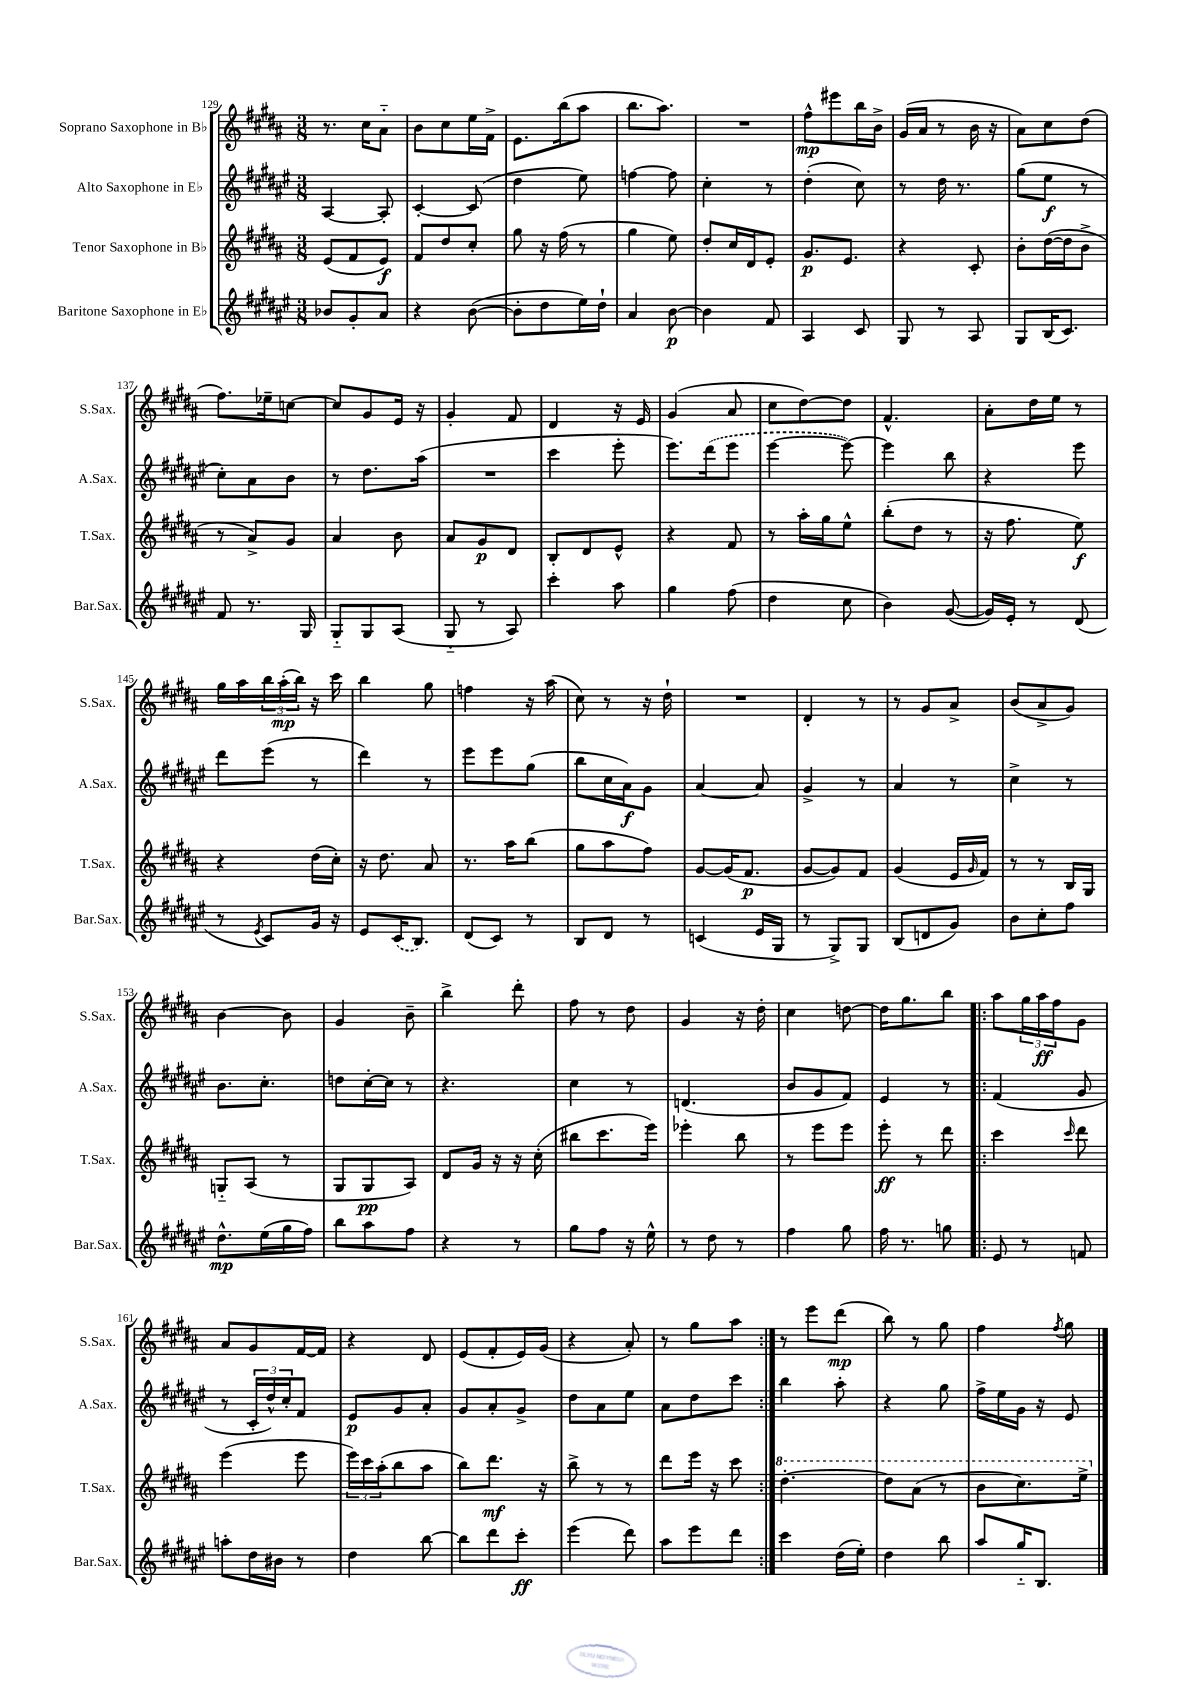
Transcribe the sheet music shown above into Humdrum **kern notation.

**kern	**dynam	**kern	**dynam	**kern	**dynam	**kern	**dynam
*part4	*part4	*part3	*part3	*part2	*part2	*part1	*part1
*staff4	*staff4	*staff3	*staff3	*staff2	*staff2	*staff1	*staff1
*I"Baritone Saxophone in E♭	*	*I"Tenor Saxophone in B♭	*	*I"Alto Saxophone in E♭	*	*I"Soprano Saxophone in B♭	*
*I'Bar.Sax.	*	*I'T.Sax.	*	*I'A.Sax.	*	*I'S.Sax.	*
*clefG2	*	*clefG2	*	*clefG2	*	*clefG2	*
*k[f#c#g#d#a#e#]	*	*k[f#c#g#d#a#]	*	*k[f#c#g#d#a#e#]	*	*k[f#c#g#d#a#]	*
*M3/8	*	*M3/8	*	*M3/8	*	*M3/8	*
=129	=129	=129	=129	=129	=129	=129	=129
8b-X/L	.	(8e/L	.	[4A#/	.	8.r	.
8g#'/	.	8f#/	.	.	.	.	.
.	.	.	.	.	.	16cc#\KL	.
8a#/J	.	8e/J)	f	8A#'/]	.	8a#\J	.
=130	=130	=130	=130	=130	=130	=130	=130
4r	.	8f#/L	.	[4c#'/	.	8b\L	.
.	.	8dd#/	.	.	.	8cc#\	.
([8b\	.	8cc#'/J	.	(8c#/]	.	16ee\L	.
.	.	.	.	.	.	16f#^\JJ	.
=131	=131	=131	=131	=131	=131	=131	=131
8b'\L]	.	8gg#\	.	4dd#\	.	8.e\L	.
8dd#\	.	16r	.	.	.	.	.
.	.	(16ff#\	.	.	.	(16bb\k	.
16ee#\L)	.	8r	.	8ee#\)	.	8aa#\J	.
16dd#`\JJ	.	.	.	.	.	.	.
=132	=132	=132	=132	=132	=132	=132	=132
4a#/	.	4gg#\	.	[4ffn\	.	8.bb\L	.
.	.	.	.	.	.	8.aa#\J)	.
[8b\	p	8ee\)	.	8ff\]	.	.	.
=133	=133	=133	=133	=133	=133	=133	=133
4b\]	.	8dd#'/L	.	4cc#'\	.	4.r	.
.	.	16cc#/L	.	.	.	.	.
.	.	16d#/J	.	.	.	.	.
8f#/	.	8e'/J	.	8r	.	.	.
=134	=134	=134	=134	=134	=134	=134	=134
4A#/	.	8.g#/L	p	(4dd#'\	.	8ff#^^\L	mp
.	.	.	.	.	.	8eee#X\	.
.	.	8.e/J	.	.	.	.	.
8c#/	.	.	.	8cc#\)	.	16bb\L	.
.	.	.	.	.	.	16b^\JJ	.
=135	=135	=135	=135	=135	=135	=135	=135
8G#/	.	4r	.	8r	.	(16g#/LL	.
.	.	.	.	.	.	16a#/JJ	.
8r	.	.	.	16dd#\	.	8r	.
.	.	.	.	8.r	.	.	.
8A#/	.	8c#'/	.	.	.	16b\	.
.	.	.	.	.	.	16r	.
=136	=136	=136	=136	=136	=136	=136	=136
8G#/L	.	8b'\L	.	(8gg#\L	.	8a#\L)	.
(16B/K	.	([16dd#\L	.	8ee#\J	f	8cc#\	.
8.c#/J)	.	16dd#\J]	.	.	.	.	.
.	.	8b^\J	.	8r	.	(8dd#\J	.
!!LO:LB:g=z
=137	=137	=137	=137	=137	=137	=137	=137
8f#/	.	8r	.	8cc#'\L)	.	8.ff#\L)	.
8.r	.	8a#^/L)	.	8a#\	.	.	.
.	.	.	.	.	.	16ee-X~\k	.
.	.	8g#/J	.	8b\J	.	[8ccn\J	.
16G#/	.	.	.	.	.	.	.
=138	=138	=138	=138	=138	=138	=138	=138
8G#/L	.	4a#/	.	8r	.	8cc/L]	.
8G#/	.	.	.	8.dd#\L	.	8g#/	.
(8A#/J	.	8b\	.	.	.	16e/Jk	.
.	.	.	.	(16aa#\Jk	.	16r	.
=139	=139	=139	=139	=139	=139	=139	=139
8G#/	.	8a#/L	.	4.r	.	4g#'/	.
8r	.	8g#/	p	.	.	.	.
8A#/)	.	8d#/J	.	.	.	8f#/	.
=140	=140	=140	=140	=140	=140	=140	=140
4ccc#'\	.	8B'/L	.	4ccc#\	.	4d#/	.
.	.	8d#/	.	.	.	.	.
8aa#\	.	8e^^/J	.	8eee#'\	.	16r	.
.	.	.	.	.	.	16e/	.
=141	=141	=141	=141	=141	=141	=141	=141
4gg#\	.	4r	.	8.eee#\L)	.	(4g#/	.
.	.	.	.	(16ddd#\k	.	.	.
(8ff#\	.	8f#/	.	8eee#\J	.	8a#/	.
=142	=142	=142	=142	=142	=142	=142	=142
4dd#\	.	8r	.	[4eee#\	.	8cc#\L	.
.	.	16aa#'\LL	.	.	.	[8dd#\)	.
.	.	16gg#\J	.	.	.	.	.
8cc#\	.	8ee^^\J	.	8eee#\_)	.	8dd#\J]	.
=143	=143	=143	=143	=143	=143	=143	=143
4b\)	.	(8bb'\L	.	4eee#\]	.	4.f#^^/	.
.	.	8dd#\J	.	.	.	.	.
([8g#/	.	8r	.	8bb\	.	.	.
=144	=144	=144	=144	=144	=144	=144	=144
16g#/LL])	.	16r	.	4r	.	8a#'\L	.
16e#'/JJ	.	8.ff#\	.	.	.	.	.
8r	.	.	.	.	.	16dd#\L	.
.	.	.	.	.	.	16ee\JJ	.
(8d#/	.	8ee\)	f	8eee#\	.	8r	.
!!LO:LB:g=z
=145	=145	=145	=145	=145	=145	=145	=145
8r	.	4r	.	8ddd#\L	.	16gg#\LL	.
.	.	.	.	.	.	16aa#\	.
8qe#/	.	.	.	.	.	.	.
8c#/L)	.	.	.	(8eee#\J	.	24bb\	.
.	.	.	.	.	.	(24aa#'\	mp
.	.	.	.	.	.	24bb\JJ)	.
16g#/Jk	.	(16dd#\LL	.	8r	.	16r	.
16r	.	16cc#'\JJ)	.	.	.	16ccc#\	.
=146	=146	=146	=146	=146	=146	=146	=146
8e#/L	.	16r	.	4ddd#\)	.	4bb\	.
.	.	8.dd#\	.	.	.	.	.
(16c#/K	.	.	.	.	.	.	.
8.B/J)	.	.	.	.	.	.	.
.	.	8a#/	.	8r	.	8gg#\	.
=147	=147	=147	=147	=147	=147	=147	=147
(8d#/L	.	8.r	.	8eee#\L	.	4ffn\	.
8c#/J)	.	.	.	8eee#\	.	.	.
.	.	16aa#\KL	.	.	.	.	.
8r	.	(8bb\J	.	(8gg#\J	.	16r	.
.	.	.	.	.	.	(16aa#\	.
=148	=148	=148	=148	=148	=148	=148	=148
8B/L	.	8gg#\L	.	8bb\L	.	8cc#\)	.
8d#/J	.	8aa#\	.	16cc#\L	.	8r	.
.	.	.	.	16a#\J)	f	.	.
8r	.	8ff#\J)	.	8g#\J	.	16r	.
.	.	.	.	.	.	16dd#`\	.
=149	=149	=149	=149	=149	=149	=149	=149
(4cn/	.	[8g#/L	.	[4a#/	.	4.r	.
.	.	(16g#/K]	.	.	.	.	.
.	.	8.f#/J	p	.	.	.	.
16e#/LL	.	.	.	8a#/]	.	.	.
16G#/JJ	.	.	.	.	.	.	.
=150	=150	=150	=150	=150	=150	=150	=150
8r	.	[8g#/L	.	4g#^/	.	4d#'/	.
8G#^/L)	.	8g#/])	.	.	.	.	.
8G#/J	.	8f#/J	.	8r	.	8r	.
=151	=151	=151	=151	=151	=151	=151	=151
(8B/L	.	(4g#/	.	4a#/	.	8r	.
8dn/	.	.	.	.	.	8g#/L	.
8g#/J)	.	16e/LL	.	8r	.	8a#^/J	.
.	.	16qqg#/	.	.	.	.	.
.	.	16f#/JJ)	.	.	.	.	.
=152	=152	=152	=152	=152	=152	=152	=152
8b\L	.	8r	.	4cc#^\	.	(8b/L	.
8cc#'\	.	8r	.	.	.	8a#^/	.
8ff#\J	.	16B/LL	.	8r	.	8g#/J)	.
.	.	16G#/JJ	.	.	.	.	.
!!LO:LB:g=z
=153	=153	=153	=153	=153	=153	=153	=153
8.dd#^^\L	mp	8Gn/L	.	8.b\L	.	[4b\	.
.	.	(8A#/J	.	.	.	.	.
(16ee#\L	.	.	.	8.cc#'\J	.	.	.
16gg#\	.	8r	.	.	.	8b\]	.
16ff#\JJ)	.	.	.	.	.	.	.
=154	=154	=154	=154	=154	=154	=154	=154
8bb\L	.	8G#/L	.	8ddn\L	.	4g#/	.
8aa#\	.	8G#/	pp	[16cc#'\L	.	.	.
.	.	.	.	16cc#\JJ]	.	.	.
8ff#\J	.	8A#/J)	.	8r	.	8b~\	.
=155	=155	=155	=155	=155	=155	=155	=155
4r	.	8d#/L	.	4.r	.	4bb^\	.
.	.	16g#/Jk	.	.	.	.	.
.	.	16r	.	.	.	.	.
8r	.	16r	.	.	.	8ddd#'\	.
.	.	(16cc#'\	.	.	.	.	.
=156	=156	=156	=156	=156	=156	=156	=156
8gg#\L	.	8bb#X\L	.	4cc#\	.	8ff#\	.
8ff#\J	.	8.ccc#\	.	.	.	8r	.
16r	.	.	.	8r	.	8dd#\	.
16ee#^^\	.	16eee\Jk)	.	.	.	.	.
=157	=157	=157	=157	=157	=157	=157	=157
8r	.	4eee-X'\	.	(4.dn/	.	4g#/	.
8dd#\	.	.	.	.	.	.	.
8r	.	8bb\	.	.	.	16r	.
.	.	.	.	.	.	16dd#'\	.
=158	=158	=158	=158	=158	=158	=158	=158
4ff#\	.	8r	.	8b/L	.	4cc#\	.
.	.	8eee\L	.	8g#/	.	.	.
8gg#\	.	8eee\J	.	8f#/J)	.	[8ddn\	.
=159	=159	=159	=159	=159	=159	=159	=159
16ff#\	.	8eee'\	ff	4e#/	.	16dd\KL]	.
8.r	.	.	.	.	.	8.gg#\	.
.	.	8r	.	.	.	.	.
8ggn\	.	8ddd#\	.	8r	.	8bb\J	.
=160!|:	=160!|:	=160!|:	=160!|:	=160!|:	=160!|:	=160!|:	=160!|:
8e#/	.	4ccc#\	.	(4f#/	.	8aa#\L	.
8r	.	.	.	.	.	24gg#\L	.
.	.	.	.	.	.	24aa#\	ff
.	.	.	.	.	.	24ff#\J	.
.	.	16qqccc#/	.	.	.	.	.
8fn/	.	8ddd#\	.	8g#/	.	8g#\J	.
!!LO:LB:g=z
=161	=161	=161	=161	=161	=161	=161	=161
8aan'\L	.	(4eee\	.	8r	.	8a#/L	.
16dd#\L	.	.	.	24c#'/LL	.	8g#/	.
.	.	.	.	24dd#^^/)	.	.	.
16b#X\JJ	.	.	.	.	.	.	.
.	.	.	.	24cc#'/J	.	.	.
8r	.	8eee\	.	8f#/J	.	[16f#/L	.
.	.	.	.	.	.	16f#/JJ]	.
=162	=162	=162	=162	=162	=162	=162	=162
4dd#\	.	24eee\LL)	.	8e#/L	p	4r	.
.	.	24ccc#\	.	.	.	.	.
.	.	(24aa#'\J	.	.	.	.	.
.	.	8bb\	.	8g#/	.	.	.
[8bb\	.	8aa#\J	.	8a#'/J	.	8d#/	.
=163	=163	=163	=163	=163	=163	=163	=163
8bb\L]	.	8bb\L)	.	8g#/L	.	(8e/L	.
8ddd#\	.	8.ddd#\J	mf	8a#'/	.	8f#'/	.
8ccc#'\J	ff	.	.	8g#^/J	.	16e/L)	.
.	.	16r	.	.	.	(16g#/JJ	.
=164	=164	=164	=164	=164	=164	=164	=164
(4eee#\	.	8bb^\	.	8dd#\L	.	4r	.
.	.	8r	.	8a#\	.	.	.
8ddd#\)	.	8r	.	8ee#\J	.	8a#'/)	.
=165	=165	=165	=165	=165	=165	=165	=165
8aa#\L	.	8ddd#\L	.	8a#\L	.	8r	.
8eee#\	.	16eee\Jk	.	8dd#\	.	8gg#\L	.
.	.	16r	.	.	.	.	.
8ddd#\J	.	8ccc#\	.	8ccc#\J	.	8aa#\J	.
=166:|!	=166:|!	=166:|!	=166:|!	=166:|!	=166:|!	=166:|!	=166:|!
*	*	*8va	*	*	*	*	*
4ccc#\	.	[4.ddd#'\	.	4bb\	.	8r	.
.	.	.	.	.	.	8eee\L	.
(16dd#\LL	.	.	.	8aa#'\	.	(8ddd#\J	mp
16ee#'\JJ)	.	.	.	.	.	.	.
=167	=167	=167	=167	=167	=167	=167	=167
4dd#\	.	8ddd#\L]	.	4r	.	8bb\)	.
.	.	(8aa#\J	.	.	.	8r	.
8bb\	.	8r	.	8gg#\	.	8gg#\	.
=168	=168	=168	=168	=168	=168	=168	=168
8aa#/L	.	8bb\L	.	16ff#^\LL	.	4ff#\	.
.	.	.	.	16ee#\	.	.	.
16gg#/K	.	8.ccc#\)	.	16g#\JJ	.	.	.
8.B/J	.	.	.	16r	.	.	.
.	.	.	.	.	.	8qff#/	.
.	.	.	.	8e#/	.	8gg#\	.
.	.	16eee^\Jk	.	.	.	.	.
*	*	*X8va	*	*	*	*	*
==	==	==	==	==	==	==	==
*-	*-	*-	*-	*-	*-	*-	*-
